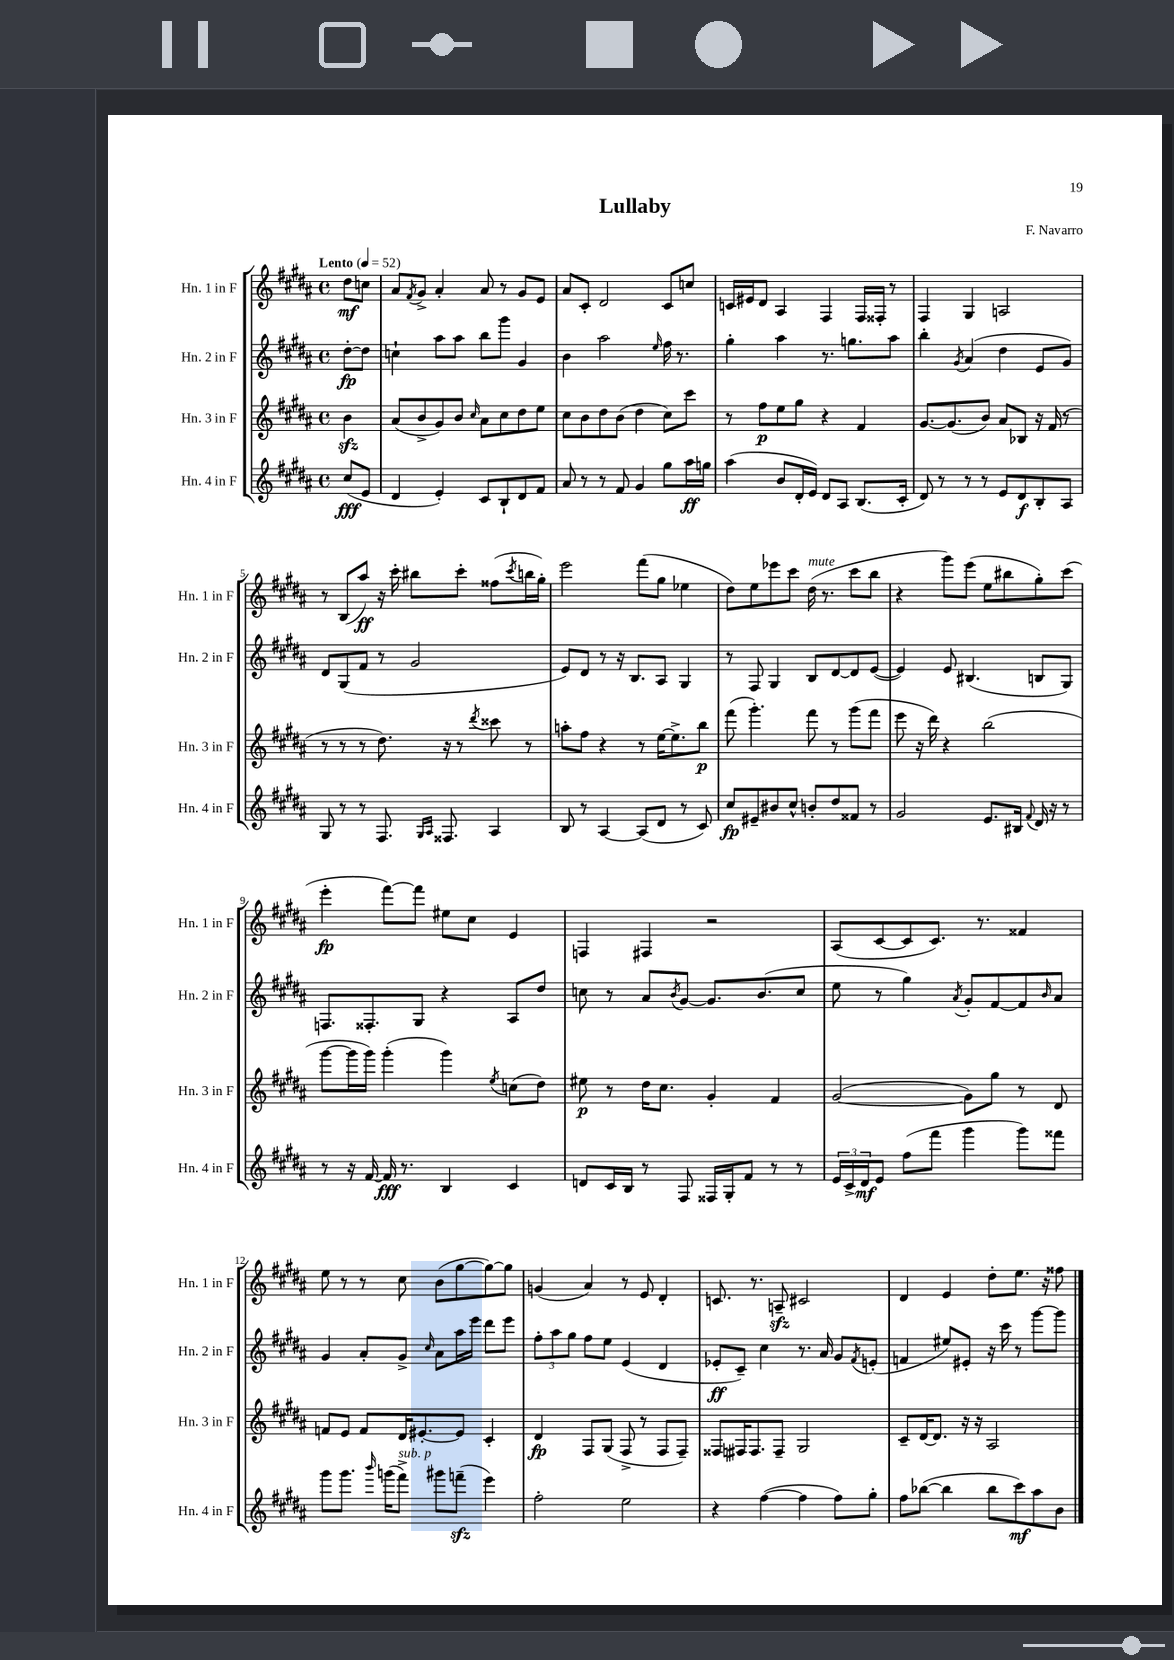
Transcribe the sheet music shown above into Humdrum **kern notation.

**kern	**kern	**kern	**kern
*staff4	*staff3	*staff2	*staff1
*clefG2	*clefG2	*clefG2	*clefG2
*k[f#c#g#d#a#]	*k[f#c#g#d#a#]	*k[f#c#g#d#a#]	*k[f#c#g#d#a#]
*M4/4	*M4/4	*M4/4	*M4/4
*met(c)	*met(c)	*met(c)	*met(c)
*MM52	*MM52	*MM52	*MM52
(8cc#	4b	[8dd#'	8dd#
8e	.	8dd#]	8cc
=	=	=	=
4d#	(8a#	4cc`	8a#
.	.	.	8qf#
.	8b^	.	8g#^
4e')	8g#)	8aa#	4a#'
.	8b	8aa#	.
.	16qqcc#	.	.
8c#	8a#	8bb	8a#
8B`	8cc#	8ggg#	8r
8d#	8dd#	4g#	8g#
8f#	8ee	.	8e
=	=	=	=
8a#	8cc#	4b	8a#
8r	8b	.	8c#'
8r	8dd#	2aa#	2d#
8f#	(8b	.	.
4g#	4dd#	.	.
.	.	16qqee	.
8gg#	8cc#)	16ff#	8c#
.	.	8.r	.
16aa#	8ccc#	.	8cc
16gg	.	.	.
=	=	=	=
(4aa#	8r	4gg#'	16c
.	.	.	16e#
.	8ff#	.	8d#
8b	8ee	4aa#	4A#
16d#'	8gg#	.	.
16e)	.	.	.
8d#	4r	8.r	4F#
8A#	.	.	.
.	.	8.gg	.
(8.B	4f#	.	16F#
.	.	.	16F##'
.	.	8aa#	8r
16c#'	.	.	.
=	=	=	=
8d#)	[8.g#	4bb'	4F#
8r	.	.	.
.	(8.g#]	.	.
.	.	8qg#	.
8r	.	(4a#	4G#
8r	8b)	.	.
8e	8a#	4dd#	2A
8d#	8B-	.	.
8B'	16r	8e	.
.	(16f#	.	.
8A#	8r	8g#)	.
=	=	=	=
8G#	8r	8d#	8r
8r	8r	(8G#	(8B
8r	8r	8f#	8aa#)
8.F#	8.dd#)	8r	16r
.	.	.	16ccc#'
.	.	2g#	8bb#
16qqG#	.	.	.
16qqA#	.	.	.
8.F##	16r	.	.
.	8r	.	8ccc#'
.	8qddd#	.	.
4A#	8ccc##	.	(8ff##
.	.	.	8qccc#
.	8r	.	16bb
.	.	.	16gg#')
=	=	=	=
8B	8aa'	8e)	2eee
8r	8ff#	8d#	.
[4A#	4r	8r	.
.	.	16r	.
.	.	8.B	.
(8A#]	8r	.	(8fff#
8d#	[16ee	8A#	8gg#
.	8.ee^]	.	.
8r	.	4G#	4ee-
8c#)	8bb	.	.
=	=	=	=
8cc#	(8fff#	8r	8dd#)
8e#~	4.ggg#')	8F#	8ee
8b#	.	4G#	8eee-
8cc#^^	.	.	8ccc#
8b'	8fff#	8B	(16dd#
.	.	.	8.r
8dd#	8r	[8d#	.
8f##	(8ggg#	8d#]	8ccc#
8r	8fff#	([8e	8bb
=	=	=	=
2g#	8eee	4e])	4r
.	16r	.	.
.	16ddd#)	.	.
.	4r	8e	8ggg#)
.	.	(4.B#	(8eee
8.e	(2bb	.	8ee
.	.	.	8bb#
16B#	.	.	.
8qqf#	.	.	.
16d#	.	8B	8gg#')
16r	.	.	.
8r	.	8G#)	(8ccc#
=	=	=	=
8r	[8ggg#	8.F	4eee'
16r	16ggg#]	.	.
[16f#	16ggg#)	8.F##'	.
16f#]	(4ggg#'	.	[8fff#)
8.r	.	.	.
.	.	8G#	8fff#]
4B	4ggg#)	4r	8ee#
.	.	.	8cc#
.	8qee	.	.
4c#	(8cc	8A#	4e
.	8dd#)	8dd#	.
=	=	=	=
8d	8ee#	8cc	4F
16c#	8r	8r	.
16B	.	.	.
8r	16dd#	8a#	4F#
.	8.cc#	.	.
.	.	8qb	.
8F#	.	[8g#	.
16F##	4g#'	8.g#]	2r
16G#'	.	.	.
8f#	.	.	.
.	.	(8.b	.
8r	4f#	.	.
8r	.	8cc	.
=	=	=	=
24e	([2g#	8ee	(8A#
24c#^	.	.	.
24d#	.	.	.
8e	.	8r	[8c#
(8ff#	.	4gg#)	8c#]
8fff#	.	.	8.c#)
.	.	8qa#	.
4ggg#	8g#])	8g#'	.
.	.	.	8.r
.	8gg#	[8f#	.
8ggg#)	8r	8f#]	4f##
.	.	16qqb	.
8fff##	8d#	8a#	.
=	=	=	=
8ggg#	8f	4g#	8ee
8.ggg#	8e	.	8r
.	8f	8a#'	8r
16qqbbb	.	.	.
(16ggg	.	.	.
8fff#^)	16d#	8g#^	8cc#
.	[8.e#'	.	.
.	.	16qqcc#	.
8ggg#	.	8a#	(8b
(8fff~	8e#]	16aa#	[8gg#
.	.	16eee	.
4eee)	4c#'	8ddd#	8gg#_)
.	.	8eee	8gg#]
=	=	=	=
2ff#'	4d#	12ff#'	(4g
.	.	12aa#	.
.	.	12gg#	.
.	8F#	8ff#	4a#)
.	(8G#	8ee	.
2ee	8F#^	(4e	8r
.	8r	.	8e
.	8F#	4d#	4d#'
.	8F#~)	.	.
=	=	=	=
4r	8F##	8e-'	8.c
.	16F#	8c#~)	.
.	8.F#	.	8.r
([4ff#	.	4cc#	.
.	8F#~	.	8A~
4ff#]	2G#	8.r	2c#
.	.	16a#	.
8ff#)	.	8g#	.
.	.	8qf#	.
8gg#'	.	(8e'	.
=	=	=	=
8ff#	8c#~	4f	4d#
([8bb-	[16d#	.	.
.	8.d#]	.	.
4bb-]	.	8ee#)	4e
.	16r	8e#'	.
.	16r	.	.
8bb-	2A#	16r	8dd#'
.	.	16ccc#	.
8ccc#)	.	8r	8.ee
8aa#	.	[8ggg#	.
.	.	.	16r
8b	.	8ggg#]	8ff##
==	==	==	==
*-	*-	*-	*-
